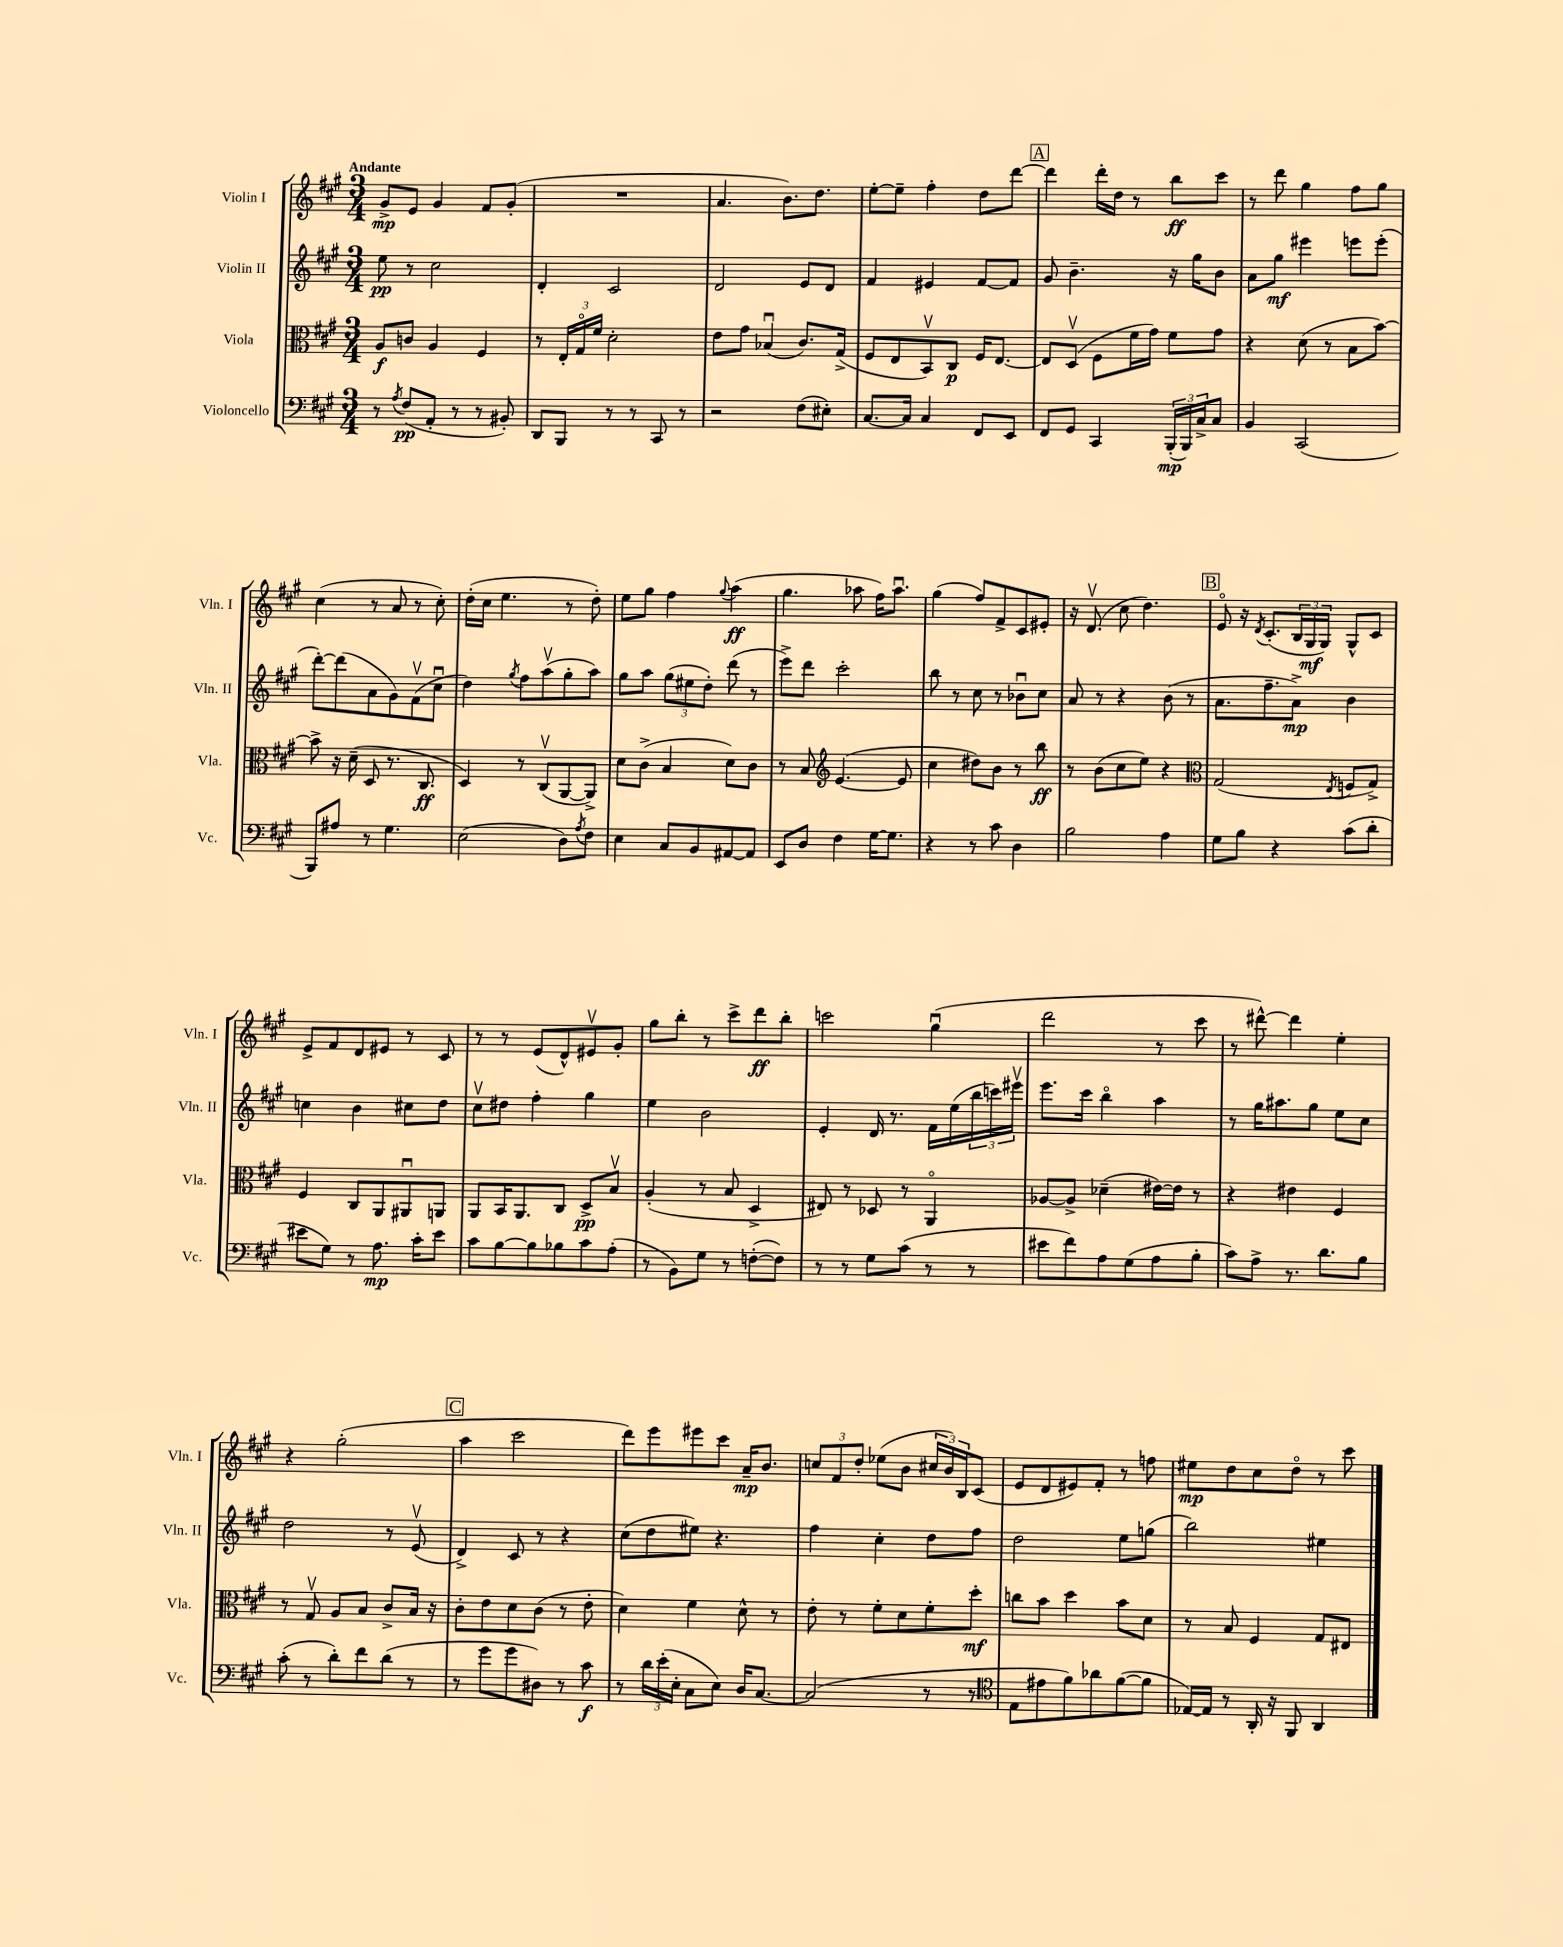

**kern	**kern	**kern	**kern
*staff4	*staff3	*staff2	*staff1
*clefF4	*clefC3	*clefG2	*clefG2
*k[f#c#g#]	*k[f#c#g#]	*k[f#c#g#]	*k[f#c#g#]
*M3/4	*M3/4	*M3/4	*M3/4
8r	8A	8ee	8g#^
8qA	.	.	.
(8F#	8c	8r	8e
8AA'	4A	2cc#	4g#
8r	.	.	.
8r	4F#	.	8f#
8BB#')	.	.	(8g#'
=	=	=	=
8DD	8r	4d'	2.r
8BBB	24E'	.	.
.	24G#o	.	.
.	24f#	.	.
8r	2d'	2c#	.
8r	.	.	.
8CC#	.	.	.
8r	.	.	.
=	=	=	=
2r	8e	2d	4.a
.	8g#	.	.
.	(4B-u	.	.
.	.	.	8.b)
(8F#	8.c#)	8e	.
.	.	.	8.dd
8E#')	.	8d	.
.	(16G#^	.	.
=	=	=	=
[8.C#	8F#	4f#	[8ee'
.	8E	.	8ee~]
16C#]	.	.	.
4C#	8BBv)	4e#	4ff#'
.	8C#	.	.
8FF#	16F#	[8f#	8dd
.	[8.E	.	.
8EE	.	8f#]	[8ddd
=	=	=	=
8FF#	8E]	8g#	4ddd]
8GG#	(8Dv	4.b~	.
4CC#	8F#	.	16ddd'
.	.	.	16dd
.	16f#	.	8r
.	16g#)	.	.
(24BBB'	8f#	16r	8bb
24BBB)	.	.	.
.	.	16gg#	.
24C#^	.	.	.
8C#	8g#	8b	8ccc#
=	=	=	=
4BB	4r	8a	8r
.	.	8gg#	8ddd
(2CC#	(8d	4eee#	4gg#
.	8r	.	.
.	8B	8eee	8ff#
.	[8b)	(8eee'	8gg#
=	=	=	=
8BBB)	8b^]	[8ddd')	(4cc#
8A#	16r	(8ddd]	.
.	(16d~	.	.
8r	8D	8a	8r
4.G#	8.r	8g#)	8a
.	.	(8f#v	8r
.	8.C#	.	.
.	.	8cc#u	8cc#')
=	=	=	=
(2E	4D)	4dd)	(16dd'
.	.	.	16cc#
.	.	.	4.ee
.	.	8qgg#	.
.	8r	8ff#	.
.	(8C#v	(8aav	.
8D)	[8AA	8gg#'	8r
8qA	.	.	.
8F#	8AA^])	8aa)	8dd')
=	=	=	=
4E	8d	8gg#	8ee
.	(8c#^	8aa	8gg#
8C#	4B	(12gg#	4ff#
.	.	12ee#	.
8BB	.	.	.
.	.	12dd')	.
.	.	.	8qqgg#
[8AA#	8d)	(8ddd	(4aa
8AA#]	8c#	8r	.
=	=	=	=
8EE	8r	8eee^)	4.gg#
8D	8B	8ddd	.
*	*clefG2	*	*
4F#	([4.e	2ccc#'	.
.	.	.	8aa-
[16G#	.	.	16ff#)
8.G#]	.	.	8.aa-u
.	8e]	.	.
=	=	=	=
4r	4cc#	8bb	(4gg#
.	.	8r	.
8r	8dd#)	8cc#	8ff#)
8c#	8b	8r	8f#^
4D	8r	8b-u	8c#
.	8bb	8cc#	8e#'
=	=	=	=
2B	8r	8a	16r
.	.	.	(8.dv
.	(8b	8r	.
.	8cc#	4r	8cc#
.	8ee)	.	4.dd)
4A	4r	(8b	.
.	.	8r	.
=	=	=	=
*	*clefC3	*	*
8G#	(2G#	8.a	8eo
8B	.	.	16r
.	.	.	8qd
.	.	8.ff#~	(8.c#'
4r	.	.	.
.	.	8a^)	24B
.	.	.	24G#
.	.	.	24G#)
.	8qE	.	.
(8c#	8F	4b	8G#^^
8d'	8G#^)	.	8c#
=	=	=	=
8e#	4F#	4cc	8e^
8G#)	.	.	8f#
8r	8C#	4b	8d
8.A	8AA	.	8e#
.	8AA#u	8cc#	8r
16c#'	.	.	.
8e#	8AA	8dd	8c#
=	=	=	=
8c#	8AA	8cc#v	8r
[8B	16BB	8dd#	8r
.	8.AA	.	.
8B]	.	4ff#'	(8e
8B-	8C#	.	8d^^)
8c#	8D^	4gg#	8e#v
(8A'	8Bv	.	8g#'
=	=	=	=
8r	(4A'	4ee	8gg#
8BB)	.	.	8bb'
8G#	8r	2b	8r
8r	8B	.	8ccc#^
([8F'	4D^	.	8ddd
8F])	.	.	8bb'
=	=	=	=
8r	8E#)	4e'	2ccc
8r	8r	.	.
8G#	8D-	16d	.
.	.	8.r	.
(8c#	8r	.	.
8r	4AAo	16f#	(4gg#u
.	.	(16ee	.
8r	.	24bb	.
.	.	24ccc)	.
.	.	24eee#v	.
=	=	=	=
8e#	[8A-	8.eee	2ddd
8f#)	8A-^]	.	.
.	.	16ccc#	.
8A	(4d-~	4bbo	.
(8G#	.	.	.
8A	[16e#)	4aa	8r
.	16e#]	.	.
8B'	8r	.	8ccc#
=	=	=	=
8c#)	4r	8r	8r
8A^	.	16gg#	[8ddd#^^)
.	.	8.aa#	.
8.r	4e#	.	4ddd#]
.	.	8gg#	.
8.d	.	.	.
.	4F#	8ee	4ee'
8B	.	8cc#	.
=	=	=	=
(8c#'	8r	2dd	4r
8r	8G#v	.	.
8d')	8A	.	(2gg#'
8f#	8B	.	.
(8d	8c#^	8r	.
8r	16B	(8ev	.
.	16r	.	.
=	=	=	=
8r	8c#'	4d^)	4aa
8g#	8e	.	.
8g#	8d	8c#	2ccc#
8D#)	(8c#	8r	.
8r	8r	4r	.
8c#	8e'	.	.
=	=	=	=
8r	4d)	(8cc#	8ddd)
24d	.	8dd	8eee
(24e'	.	.	.
24E'	.	.	.
8C#	4f#	8ee#)	8eee#
8E)	.	4.r	8ccc#
16D	8d^^	.	16a~
[8.C#	.	.	8.b
.	8r	.	.
=	=	=	=
(2C#]	8e'	4ff#	12cc
.	.	.	12f#
.	8r	.	.
.	.	.	12dd'
.	8f#'	4cc#'	(8ee-
.	8d	.	8b
8r	8f#'	8dd	24cc#
.	.	.	24b)
.	.	.	24B
8r	8dd'	8ff#	(8c#
=	=	=	=
*clefC4	*	*	*
8E	8cc	2dd	8e
8e#	8b	.	8d
8f#)	4dd	.	8e#)
8a-	.	.	8f#'
([8f#	8b	8ee	8r
8f#]	8d	(8gg	8ff
=	=	=	=
[16E-)	8r	2bb)	8ee#
16E-]	.	.	.
8r	8B	.	8dd
16AA'	4F#	.	8cc#
16r	.	.	.
8FF#	.	.	8ddo
4AA	8G#	4ee#	8r
.	8E#	.	8ccc#
==	==	==	==
*-	*-	*-	*-
